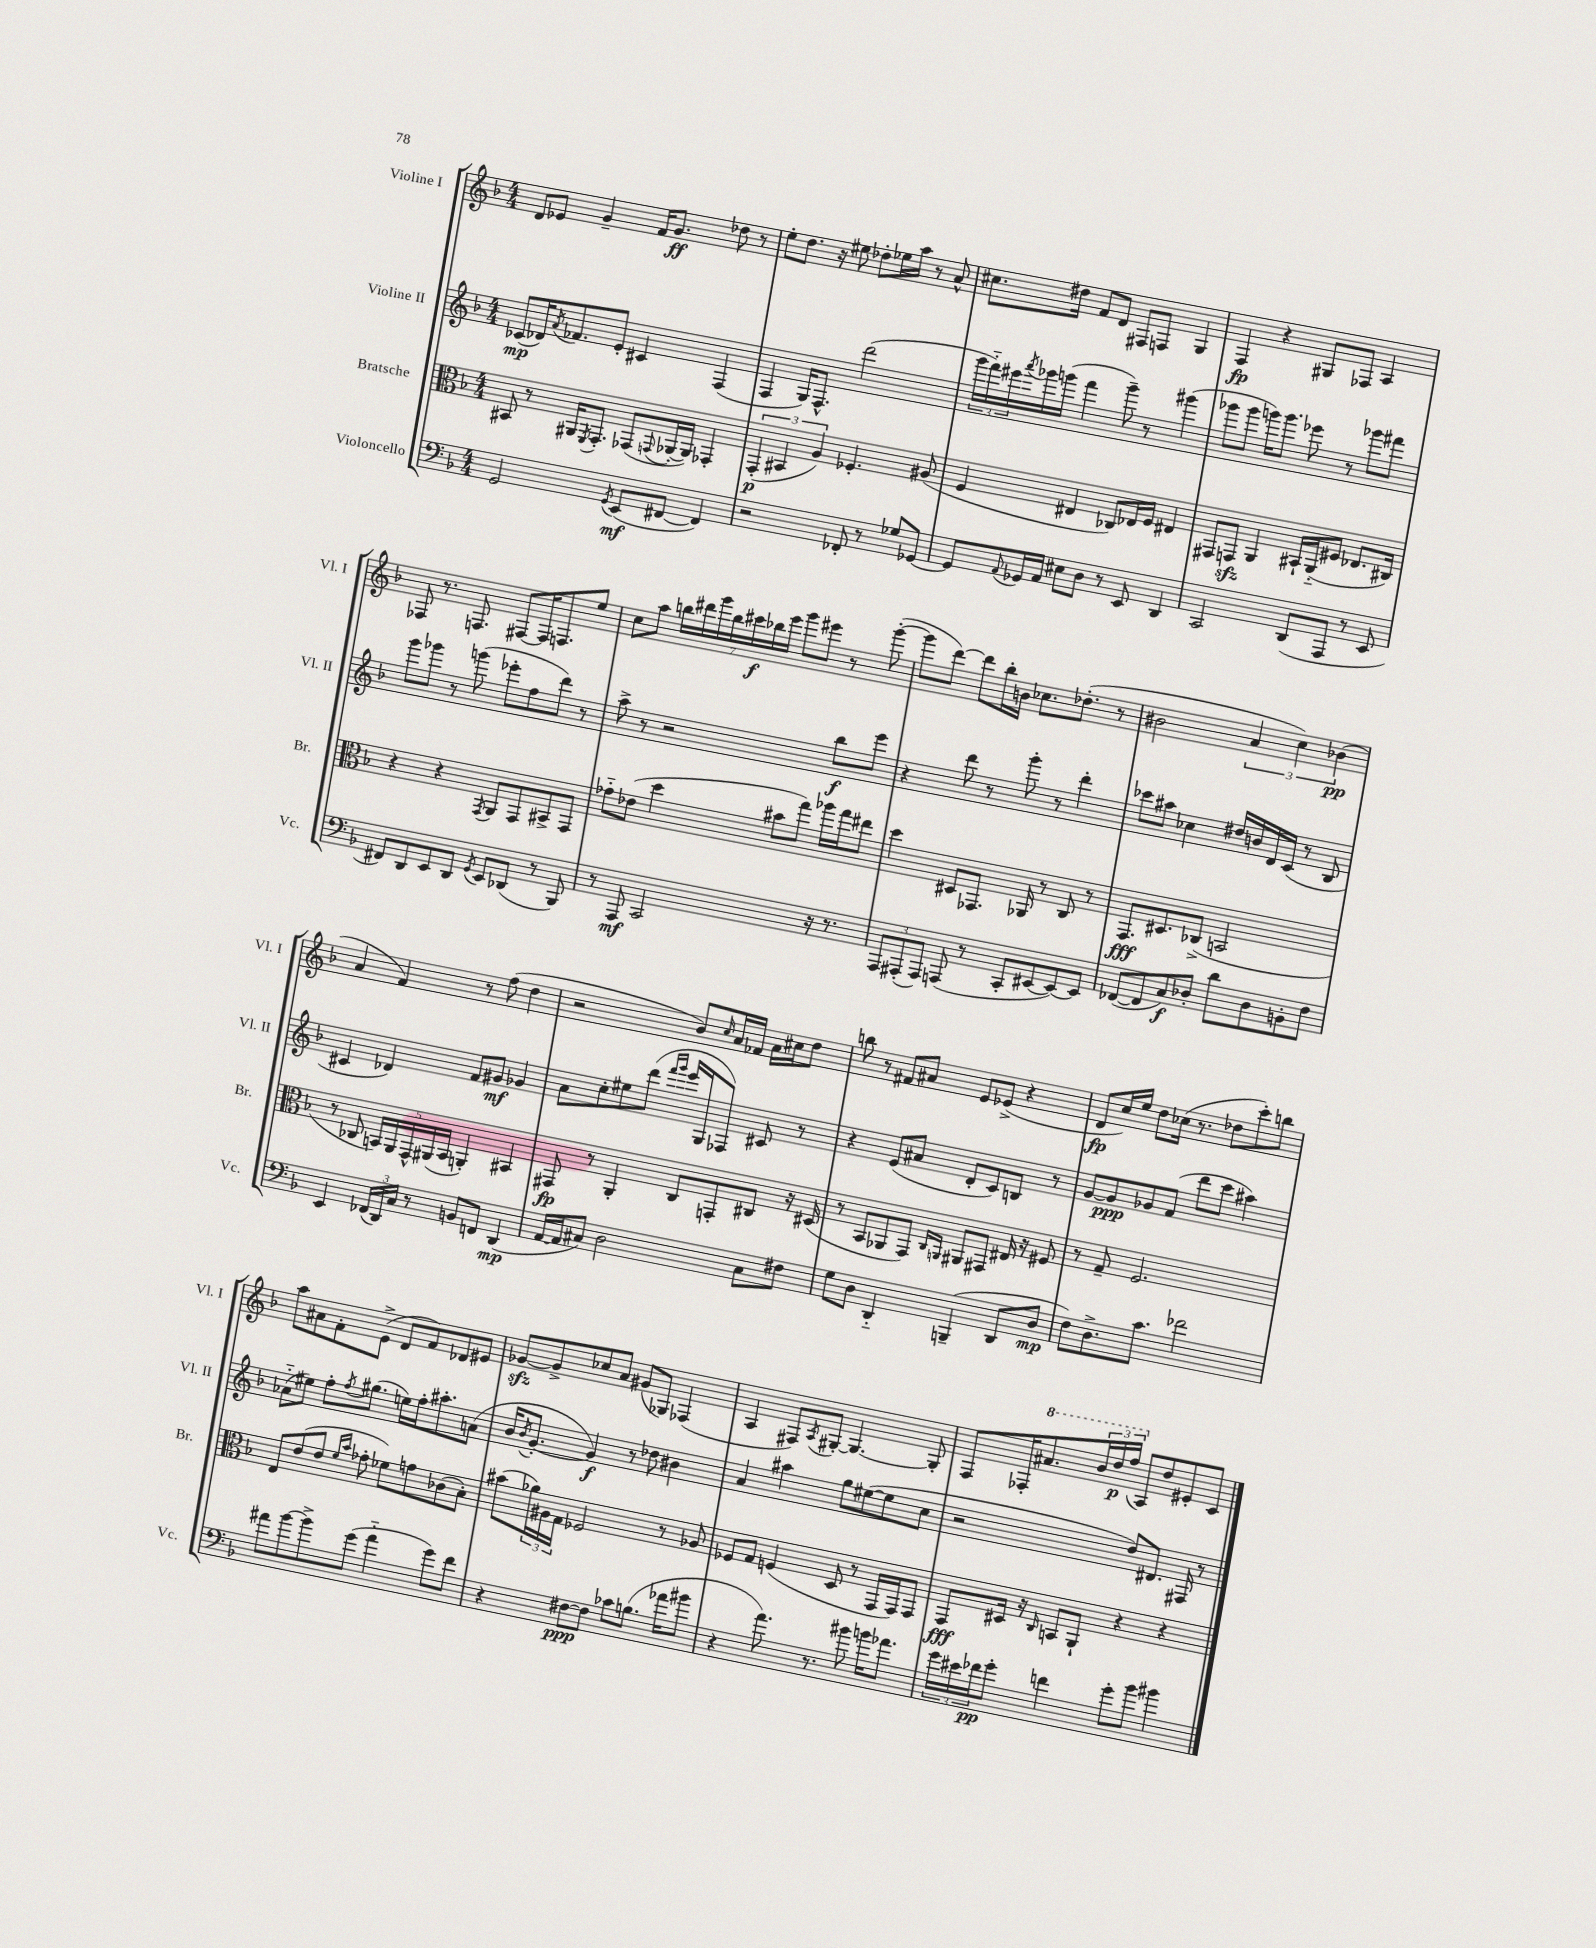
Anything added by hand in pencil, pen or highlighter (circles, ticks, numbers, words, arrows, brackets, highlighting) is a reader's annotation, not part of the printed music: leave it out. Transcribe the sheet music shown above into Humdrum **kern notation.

**kern	**kern	**kern	**kern
*staff4	*staff3	*staff2	*staff1
*clefF4	*clefC3	*clefG2	*clefG2
*k[b-]	*k[b-]	*k[b-]	*k[b-]
*M4/4	*M4/4	*M4/4	*M4/4
2GG/	8BB#/	(8c-/L	8d/L
.	8r	16d-/K)	8e-/J
.	.	8qa/	.
.	.	8.f-/	.
.	16AA#/LK	.	4g~/
.	8qFF/	.	.
.	8.GG'/J	.	.
.	.	8e'/J	.
8qGG/	.	.	.
(8EE/L	(8GG-/L	4c#/	16f/LK
.	.	.	8.g/J
.	8qqGG/	.	.
[8FF#/J	[16AA-'/L	.	.
.	16AA-/]JJ)	.	.
4FF#/])	4GG-'/	(4F/	8dd-\
.	.	.	8r
=	=	=	=
2r	(6GG'/	4F/	8ee'\L
.	.	.	8.dd\J
.	6BB#/	.	.
.	.	16G/LK)	.
.	.	8.F^^/J	16r
.	6A/)	.	.
.	.	.	8ee#\
8FF-'/	4.F-'/	(2ddd\	8dd-'\L
8r	.	.	16ee-\L
.	.	.	16aa\JJ
8G-/L	.	.	8r
[8GG-/J	(8A#/	.	8a^^/
=	=	=	=
8GG-/]L	4F/	24ggg\LL	8.cc#\L
.	.	24fff'~\)	.
.	.	24eee#\	.
8qqAA/	.	8qaaa/	.
16GG-/L	.	16ggg-\	.
16AA/JJ	.	(16ggg\JJ	16dd#\Jk
8E#\L	4E#/	4fff\	8f/L
8D\J	.	.	8d/J
8r	8C-/L)	8ggg~\)	8F#/L
8EE/	16E-/L	8r	8F/J
.	16F/JJ	.	.
4DD/	4E#/	(4ggg#\	4G/
=	=	=	=
2CC/	8GG#/L	8ggg-\L	4F/
.	8GG/J	8ggg-\J	.
.	4AA/	16ggg\LK)	4r
.	.	8.ggg\J	.
(8DD/L	16BB#`/LL	8eee-\	8G#/L
.	(16AA'~/J	.	.
8AAA/J	8F#/J	8r	8F-/J
8r	8.E-/L	8ggg-\L	4A/
8EE/	.	8fff#\J	.
.	16C#/Jk)	.	.
=	=	=	=
8FF#/L)	4r	8ggg\L	8F-/
8DD/	.	8ggg-\J	8.r
8EE/	4r	8r	.
.	.	.	8.F/
8DD/J	.	(8ggg\	.
8qGG/	8qGG/	.	.
8EE/L	8AA/L	8eee-'\L	[8F#/L
(8DD-/J	8GG/	8ff\	16F#/]K
.	.	.	8.F/
8r	8BB#^/	8ddd\J)	.
8BBB-/)	8GG/J	8r	8ee/J
=	=	=	=
8r	8g-'~\L	8aa^\	8cc\L
8AAA/	(8e-\J	8r	8aa\J
2CC/	4dd\	2r	28bb\LL
.	.	.	28ddd#\
.	.	.	28ggg\
.	.	.	28bb\
.	.	.	28ccc#\
.	.	.	28bb-\
.	.	.	28eee\JJ
.	8b#\L	.	8ggg\L
.	8gg\J)	.	8eee#\J
16r	16aa-\LL	8bb-\L	8r
8.r	16gg\J	.	.
.	8ee#\J	8eee\J	([8ggg'\
=	=	=	=
12AAA/L	4dd\	4r	8ggg\]L
(12AAA#'/	.	.	.
.	.	.	[8ddd\J)
12AAA#/J)	.	.	.
(8AAA/	8D#/L	8ddd\	8ddd\]L
8r	8.GG-/J	8r	16bb-'\L
.	.	.	16b\JJ
8CC'/L	.	8ggg'\	8.cc-\L
.	16AA-/	.	.
[8EE#/	8r	8r	.
.	.	.	(8.dd-'\J
8EE#/_)	8C/	4ddd'\	.
8EE#/]J	8r	.	8r
=	=	=	=
([8FF-/L	8.GG/L	8ccc-\L	2b#\
8FF-/]	.	8aa#\J	.
.	8.D#/	.	.
8C/)	.	4cc-\	.
8D-'/J	(8C-^/J	.	.
8d\L	2BB/	16dd#/LL	6a/
.	.	16b/	.
8D-\	.	16d/	.
.	.	.	6cc\)
.	.	(16c/JJ	.
8BB'\	.	8r	.
.	.	.	(6b-\
8F\J	.	8B-/	.
=	=	=	=
4EE/	8r	4c#/	4a/
.	8C-/	.	.
(24FF-/LL	20BB/LL)	4d-/)	4f/)
24DD/)	.	.	.
.	20AA/	.	.
24C/JJ	.	.	.
.	20GG^^/	.	.
8r	.	.	.
.	(20AA#/	.	.
.	20BB/JJ	.	.
8BB/L	4AA'/)	8f/L	8r
8FF/J	.	8g#/J	(8ff\
(4DD/	4BB#/	4g-/	4dd\
=	=	=	=
[16AA/LL	8GG#/	8a\L	2r
16AA/]J	.	.	.
8C#/J)	8r	8cc'\	.
2D\	4AA'/	8ee#\	.
.	.	(8ddd\J	.
.	.	16qqfff/LL	.
.	.	16qqggg/JJ	.
.	8C/L	16eee/LL	8b-/L)
.	.	16G/J	.
.	.	.	16qqcc/
.	8GG'/	8F-/J)	16a/L
.	.	.	16f-/JJ
8C#\L	8C#/J	8c#/	16a\LL
.	.	.	16cc#\J
8F#\J	16r	8r	8dd\J
.	(16D#/	.	.
=	=	=	=
8G\L	8r	4r	8bb\
8D\J	8BB-/L	.	8r
4DD'~/	8AA-/	(8e/L	8f#/L
.	8GG/J)	8a#/J	8a#/J
.	16qqC/LL	.	.
.	16qqAA/JJ	.	.
(4BBB~/	8AA#/L	8d'/L	8e/L
.	8GG#/J	8c/)	(8e-^/J
8DD/L	16E#/	8B/J	4r
.	16r	.	.
8D/J	8F#/	8r	.
=	=	=	=
8F\L)	8r	[8g/L	8d/L
8.D^\	8G~/	8g/]	16cc/L)
.	.	.	16ee/JJ
.	2.F/	8g-/	8dd\L
8.c\J	.	.	.
.	.	(8f/J	(16cc-\Jk
.	.	.	8.r
2f-\	.	8ddd\L	.
.	.	8ccc\J	8dd-\L
.	.	4aa#\)	8ccc'\)
.	.	.	8bb\J
=	=	=	=
8a#\L	8E/L	(8a-'~\L	8aa\L
[8b-\	(8e/	8ee#\J)	8a#\
8b-^\]	8e/J	8ff'\L	8f'\
.	16qqf/LL	.	.
.	16qqb-/JJ	8qff/	.
(8g\J	8g-'\	(8.gg#\J	(8e^\J
4a#'~\	8f-\L)	.	8d/L
.	.	16ee\LL)	.
.	8g\	16ff'\J	8f/)
.	.	8.aa#'\	.
8g\L)	(8c-\	.	8d-/
8f\J	8B-'\J)	(8a\J	8e#/J
=	=	=	=
4r	(8b#\L	16b-/LK	[8g-/L
.	.	8qb-/	.
.	.	[8.g'/J	.
.	24a-\L)	.	8g-^/]
.	24A#\	.	.
.	24G\JJ	.	.
[8F#\L	2F-/	4g/])	8cc-/
8F#\]J	.	.	8a/J
8c-\L	.	8r	(8g#/L
(8.B\J	.	8dd-\	8G-/J)
.	8r	4b#\	(4F-/
16a-\LK	.	.	.
8b#\J	8A-/	.	.
=	=	=	=
4r	8F-/L	4a/	4A/
.	8G/J	.	.
8.a\)	(4F/	4aa#\	8F#/L)
.	.	.	8qA/
.	.	.	[8G#'/J
8.r	.	.	.
.	8D/	8gg\L	4.G#/_
8b#\	8r	([8ee#\	.
16b\LK	16GG/LL	8ee#\]	.
8.a-\J	16GG/J)	.	.
.	8GG/J	8cc\J	8G#'/]
=	=	=	=
24g\LL	8GG/L	2r	8F/L
24e#\	.	.	.
24f-\J	.	.	.
8g'\J	16D#/Jk	.	16F-'/K
.	16r	.	8.aa#/
.	16qqC/	.	.
4f\	8BB/L	.	.
.	8AA`/J	.	24bb-/L
.	.	.	24ddd/
.	.	.	(24fff/JJ
8g'\L	4r	8dd/L)	8A/L)
8b-\J	.	8.d#/J	8dd/
4b#\	4r	.	8e#'/
.	.	16F#/	.
.	.	8r	8c/J
==	==	==	==
*-	*-	*-	*-
